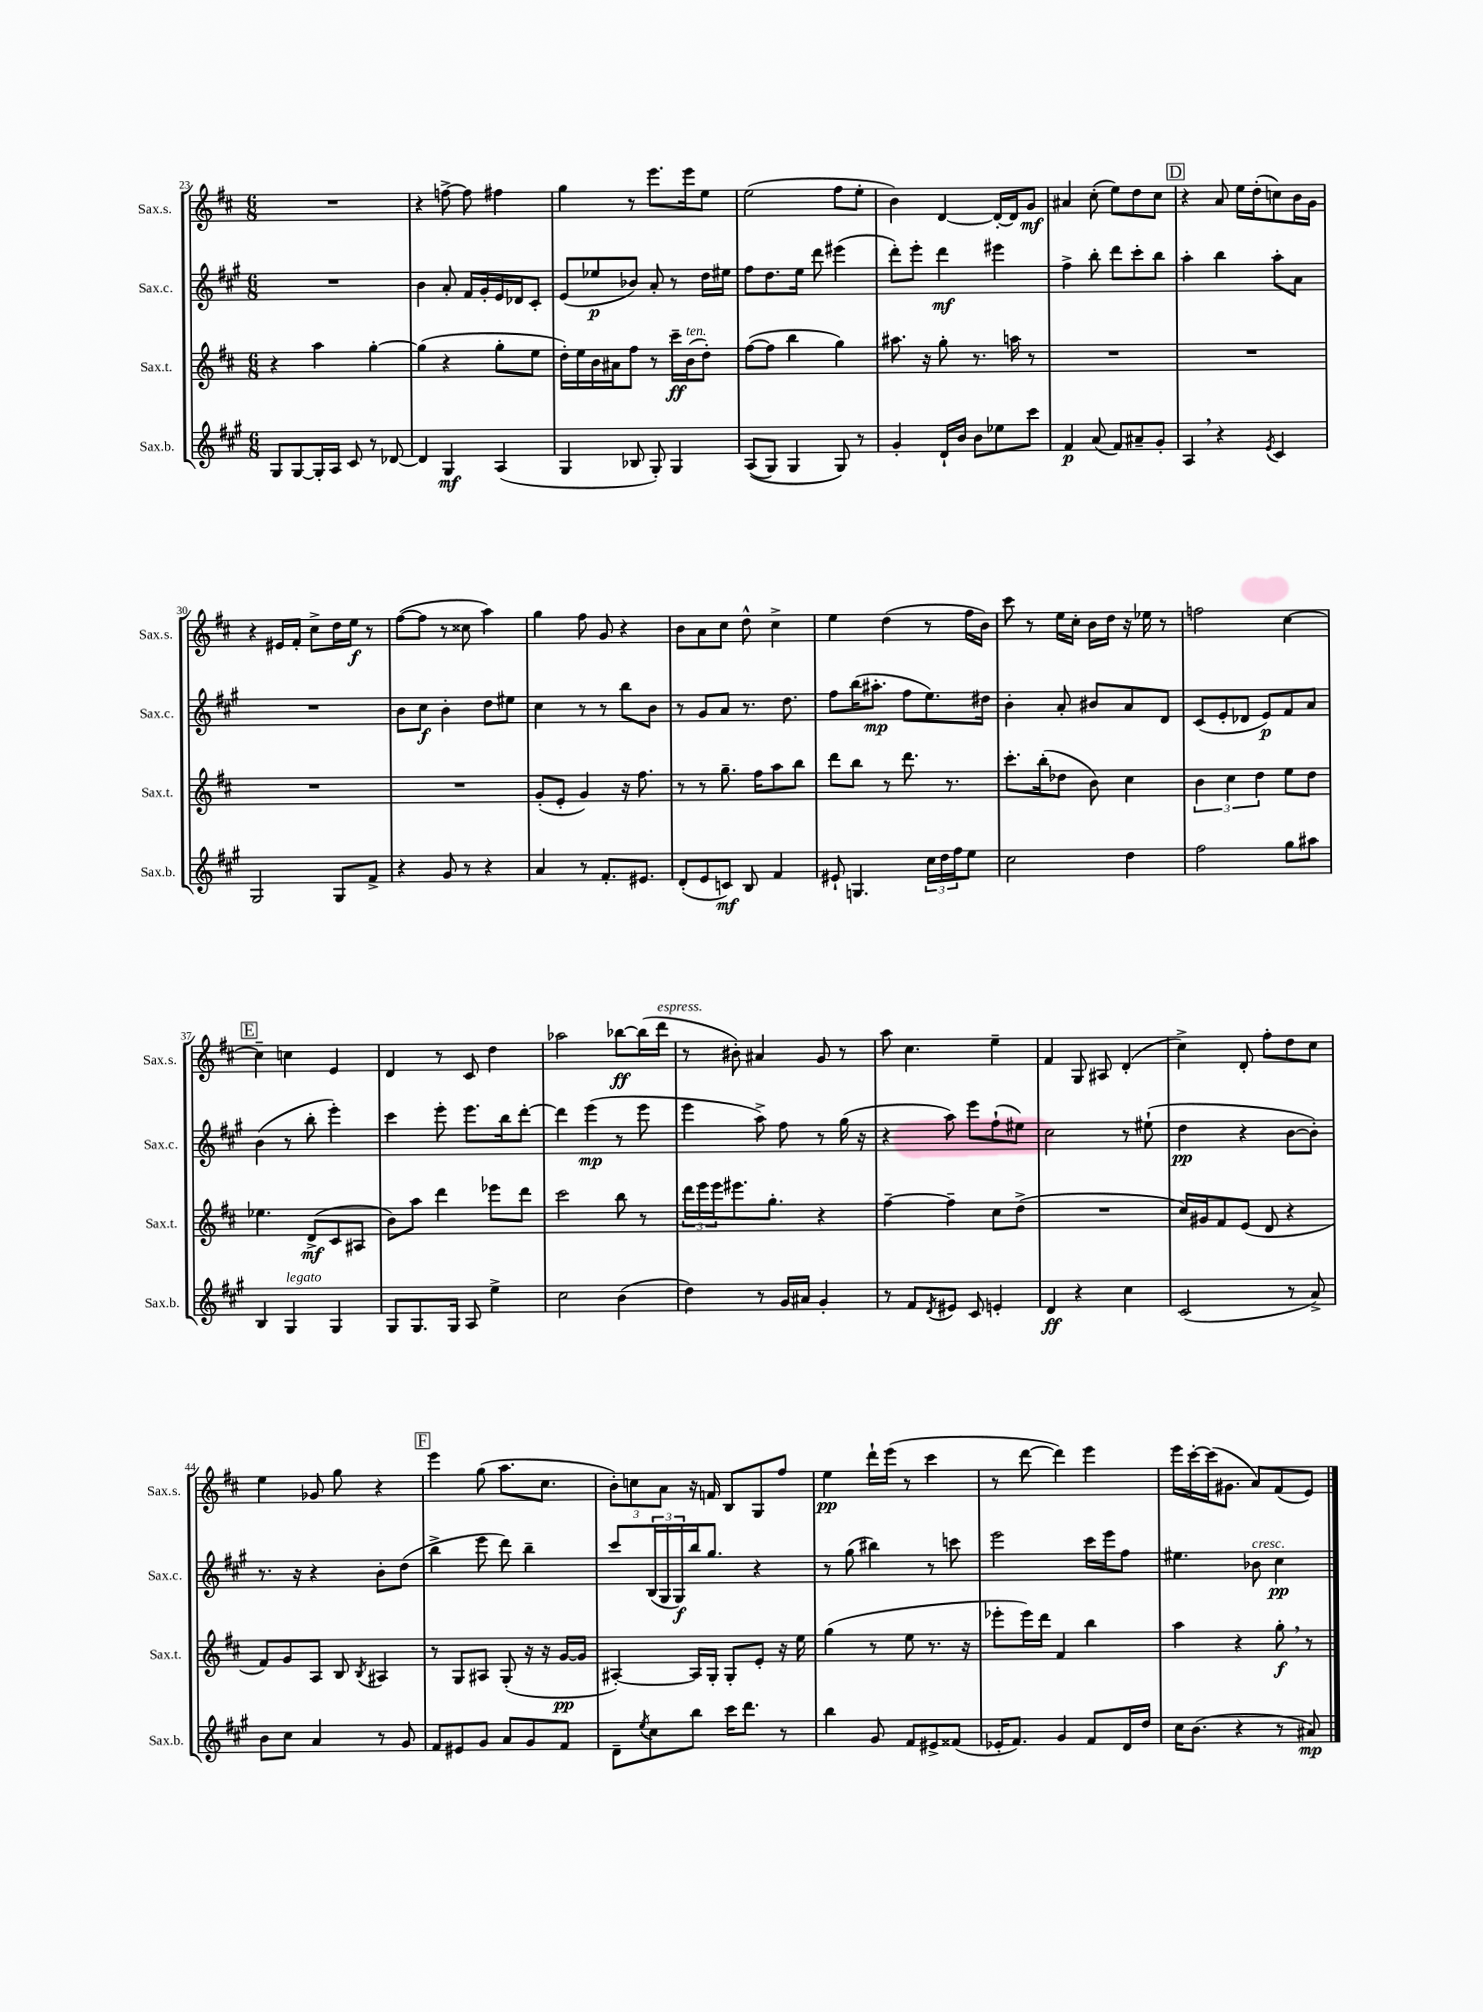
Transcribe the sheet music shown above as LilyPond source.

<<
\new StaffGroup <<
\new Staff = "s0" \with { instrumentName = "Sax.s." shortInstrumentName = "Sax.s." } {
    \clef treble \key d \major \numericTimeSignature \time 6/8
    R2. |
    r4 f''8~-> f''8 fis''4 |
    g''4 r8 e'''8. e'''16 e''8 |
    e''2( fis''8 e''8-. |
    b'4) d'4~ d'16~-. d'16 g'8\mf |
    ais'4 cis''8-.( e''8) d''8 cis''8 |
    \mark \markup { \box "D" } r4 a'8 e''16 d''16-.( c''8) b'16 g'16 |
    r4 eis'16 fis'16-. cis''8-> d''16 e''16\f r8 |
    fis''8~( fis''8 r8 cisis''8 a''4) |
    g''4 fis''8 g'8 r4 |
    b'8 a'8 cis''8 d''8-^ cis''4-> |
    e''4 d''4( r8 fis''16 b'16) |
    cis'''8 r8 e''16 cis''16-. b'16 d''16 r16 ees''16 r8 |
    f''2 cis''4~ |
    \mark \markup { \box "E" } cis''4-- c''4 e'4 |
    d'4 r8 cis'8 d''4 |
    aes''2 bes''8~\ff bes''16( d'''16^\markup { \italic "espress." } |
    r8 bis'8-.) ais'4 g'8 r8 |
    a''8 cis''4. e''4-- |
    fis'4 g8 ais8 d'4-.( |
    cis''4->) d'8-. fis''8-. d''8 cis''8 |
    e''4 ges'8 g''8 r4 |
    \mark \markup { \box "F" } e'''4 g''8( a''8. cis''8. |
    \tuplet 3/2 { b'8-.) c''8 a'8 } r16 f'16 b8 g8 fis''8 |
    e''4\pp d'''16-! e'''16( r8 cis'''4 |
    r8 d'''8~ d'''4) e'''4 |
    e'''16 cis'''16~-. cis'''16( gis'8. a'8) fis'8( e'8) \bar "|." |
}
\new Staff = "s1" \with { instrumentName = "Sax.c." shortInstrumentName = "Sax.c." } {
    \clef treble \key a \major \numericTimeSignature \time 6/8
    R2. |
    b'4 a'8-. fis'16 gis'16-. e'16 des'16 cis'8-. |
    e'8( ees''8\p bes'8) a'8-. r8 d''16 eis''16 |
    fis''8 d''8. e''16 d'''8 eis'''4( |
    d'''8-.) e'''8-. d'''4\mf eis'''4 |
    fis''4-> b''8-. d'''8 cis'''8-. b''8 |
    \mark \markup { \box "D" } a''4-. b''4 a''8-. a'8 |
    R2. |
    b'8 cis''8\f b'4-. d''8 eis''8 |
    cis''4 r8 r8 b''8 b'8 |
    r8 gis'8 a'8 r8. d''8. |
    fis''8 b''16( ais''8.-.\mp fis''8 e''8.) dis''16 |
    b'4-. a'8-. bis'8 a'8 d'8 |
    cis'8( e'8-. des'8 e'8\p) fis'8 a'8 |
    \mark \markup { \box "E" } b'4( r8 b''8-. e'''4-.) |
    cis'''4 e'''8-. e'''8. b''16 d'''8~-. |
    d'''4 e'''4\mp( r8 e'''8 |
    e'''4 a''8->) fis''8 r8 gis''16( r16 |
    r4 a''8) e'''8 fis''8-!( eis''8) |
    cis''2 r8 eis''8-!( |
    d''4\pp r4 b'8~ b'8-.) |
    r8. r16 r4 b'8-. d''8( |
    \mark \markup { \box "F" } b''4-> e'''8 d'''8) b''4-- |
    cis'''8 \tuplet 3/2 { b16( gis16 gis16\f) } b''16 gis''8. r4 |
    r8 gis''8( bis''4) r8 c'''8 |
    e'''2 cis'''16 e'''16 fis''8 |
    eis''4. bes'8^\markup { \italic "cresc." } cis''4\pp \bar "|." |
}
\new Staff = "s2" \with { instrumentName = "Sax.t." shortInstrumentName = "Sax.t." } {
    \clef treble \key d \major \numericTimeSignature \time 6/8
    r4 a''4 g''4~-. |
    g''4( r4 g''8-. e''8 |
    d''16-.) e''16 b'16 ais'16 fis''8 r8 cis'''16--\ff b'16^\markup { \italic "ten." }( d''8-.) |
    fis''8~( fis''8 b''4 g''4) |
    ais''8. r16 g''8-. r8. a''16 r8 |
    R2. |
    \mark \markup { \box "D" } R2. |
    R2. |
    R2. |
    g'8-.( e'8-. g'4) r16 fis''8. |
    r8 r8 g''8.-- fis''16 a''8 b''8 |
    d'''8 b''8 r8 d'''8. r8. |
    cis'''8.-. b''16-.( des''8 b'8) cis''4 |
    \tuplet 3/2 { b'4 cis''4 d''4 } e''8 d''8 |
    \mark \markup { \box "E" } ees''4. d'8->\mf( cis'8 ais8 |
    b'8) a''8 d'''4 ees'''8 d'''8 |
    cis'''2 b''8 r8 |
    \tuplet 3/2 { d'''16 e'''16 e'''16 } eis'''8. g''8.-. r4 |
    fis''4~-- fis''4-- cis''8 d''8->( |
    R2. |
    cis''16) gis'16 fis'8 e'8( d'8 r4 |
    fis'8) g'8 a8 b8 \acciaccatura { b8 } ais4 |
    \mark \markup { \box "F" } r8 g8 ais8 g8-.( r16 r16 g'16~\pp g'16 |
    ais4~-.) ais16 g16-. g8-. e'8-. r16 e''16 |
    g''4( r8 e''8 r8. r16 |
    ees'''8-. ees'''16) d'''16 fis'4 b''4 |
    a''4 r4 g''8-.\f \breathe r8 \bar "|." |
}
\new Staff = "s3" \with { instrumentName = "Sax.b." shortInstrumentName = "Sax.b." } {
    \clef treble \key a \major \numericTimeSignature \time 6/8
    gis8 gis8~ gis16-. a16 cis'8 r8 des'8~ |
    des'4 gis4\mf a4( |
    gis4 bes8 gis8-.) gis4 |
    a8(\( gis8) gis4 gis8\) r8 |
    gis'4-. d'16-! b'16 b'8 ees''8 cis'''8 |
    fis'4\p a'8( fis'8) ais'8-- gis'8-. |
    \mark \markup { \box "D" } a4 \breathe r4 \acciaccatura { e'8 } cis'4 |
    gis2 gis8 fis'8-> |
    r4 gis'8 r8 r4 |
    a'4 r8 fis'8.-. eis'8. |
    d'8-.( e'8 c'8\mf) b8 fis'4 |
    eis'8-! g4. \tuplet 3/2 { cis''16 d''16 fis''16 } e''8 |
    cis''2 d''4 |
    fis''2 gis''8 ais''8 |
    \mark \markup { \box "E" } b4 gis4^\markup { \italic "legato" } gis4 |
    gis8 gis8. gis16 a8 e''4-> |
    cis''2 b'4( |
    d''4) r8 gis'16 ais'16 gis'4-. |
    r8 fis'8 \acciaccatura { d'8 } eis'8 cis'8 e'4-. |
    d'4\ff r4 cis''4 |
    cis'2( r8 a'8->) |
    b'8 cis''8 a'4 r8 gis'8 |
    \mark \markup { \box "F" } fis'8 eis'8 gis'8 a'8 gis'8 fis'8 |
    d'8-- \acciaccatura { e''8 } cis''8 b''8 cis'''16 d'''8. r8 |
    b''4 gis'8 fis'8 eis'8-> fisis'8( |
    ees'16-. fis'8.) gis'4 fis'8 d'16 d''16 |
    cis''16 b'8.( r4 r8 ais'8\mp) \bar "|." |
}
>>
>>
\layout { \context { \Score currentBarNumber = #23 } }
